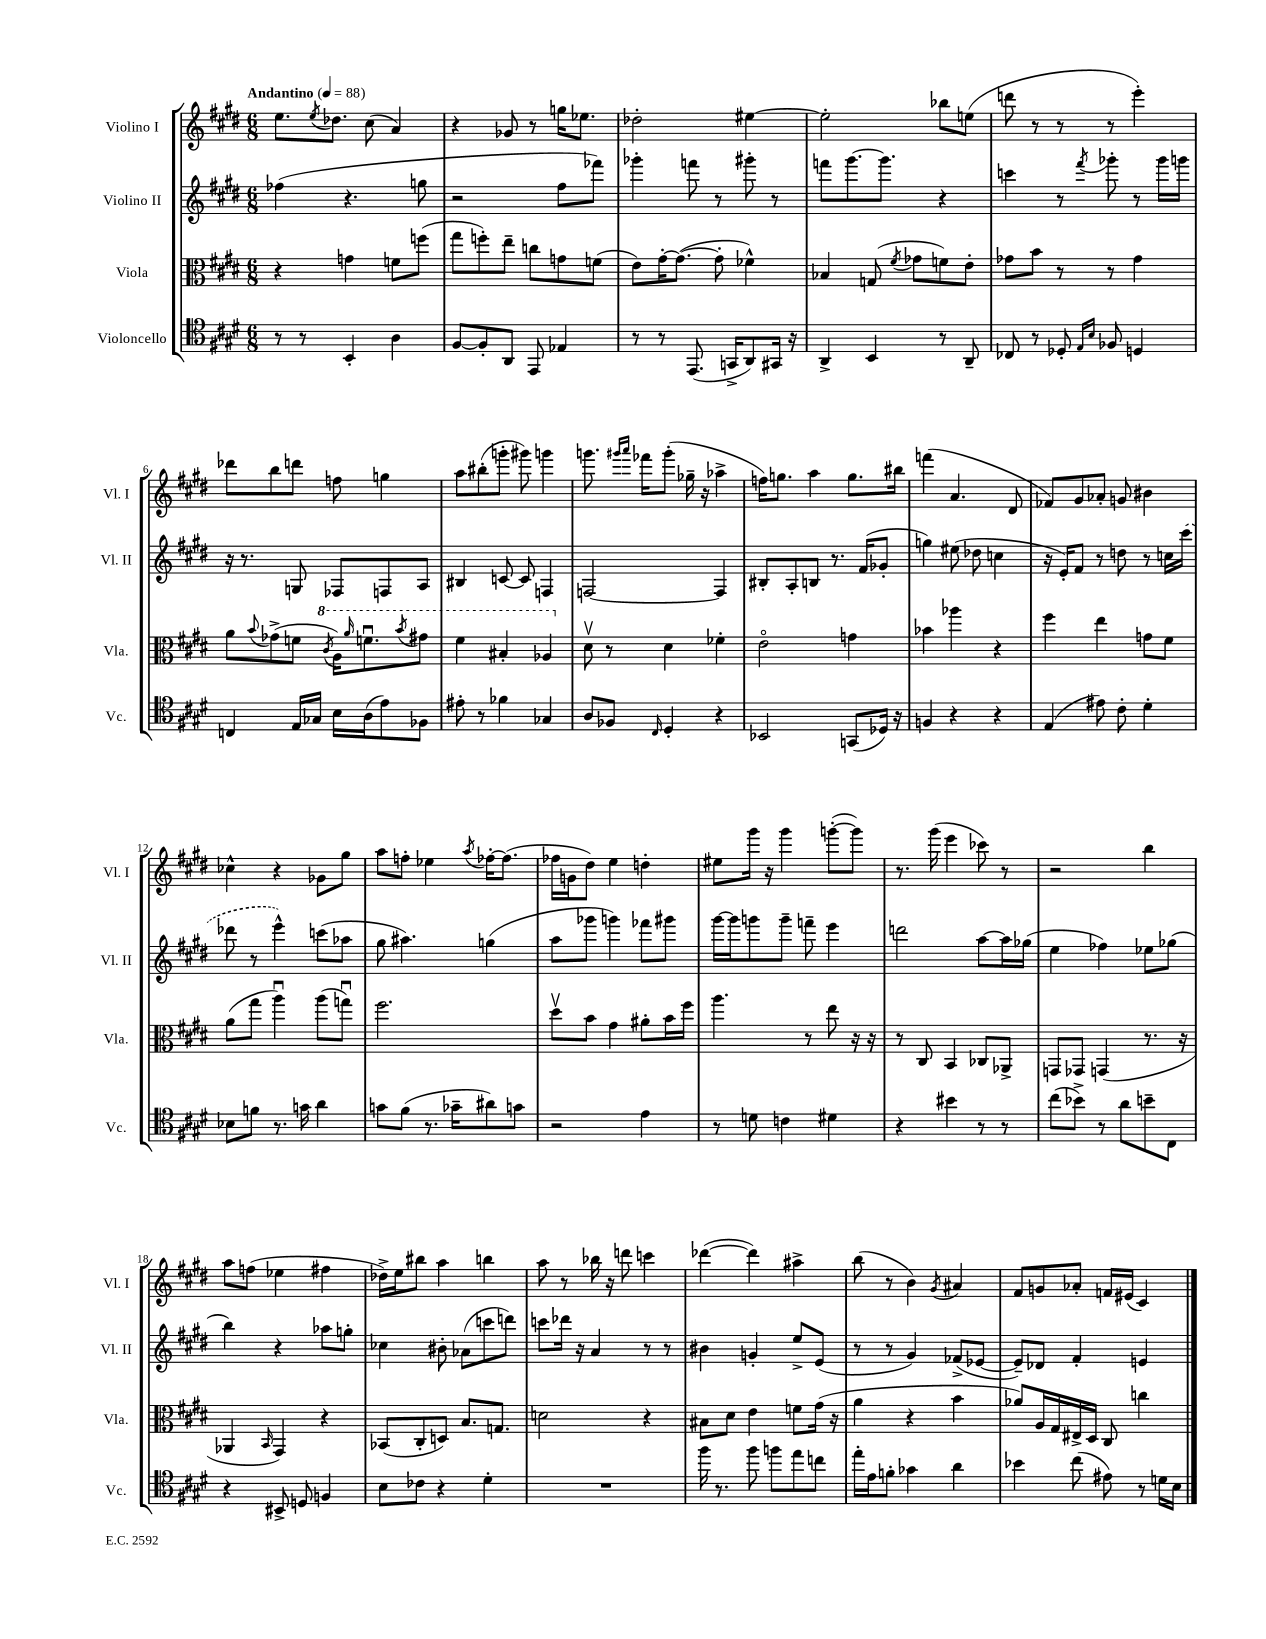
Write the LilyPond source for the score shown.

<<
\new StaffGroup <<
\new Staff = "s0" \with { instrumentName = "Violino I" shortInstrumentName = "Vl. I" } {
    \clef treble \key e \major \numericTimeSignature \time 6/8 \tempo "Andantino" 4 = 88
    e''8. \acciaccatura { e''8 } des''8. cis''8( a'4) |
    r4 ges'8 r8 g''16 ees''8. |
    des''2-. eis''4~ |
    eis''2-. bes''8 e''8( |
    d'''8 r8 r8 r8 e'''4-.) |
    des'''8 b''8 d'''8 f''8 g''4 |
    a''8 bis''8-.( g'''8-. gis'''8) g'''4 |
    g'''8. \grace { gis'''16 a'''16 } fes'''16 gis'''8-.( ges''16-- r16 aes''4-> |
    f''16) g''8. a''4 g''8. bis''16 |
    f'''4( a'4. dis'8 |
    fes'8) gis'8 aes'8-. g'8 bis'4 |
    ces''4-^ r4 ges'8 gis''8 |
    a''8 f''8-. ees''4 \acciaccatura { a''8 } fes''16~-. fes''8.( |
    fes''16 g'16 dis''8) e''4 d''4-. |
    eis''8 gis'''16 r16 gis'''4 g'''8~-.( g'''8) |
    r8. gis'''16( e'''4 ces'''8) r8 |
    r2 b''4 |
    a''8 f''8( ees''4 fis''4 |
    des''16->) e''16 bis''8 a''4 b''4 |
    a''8 r8 bes''16 r16 d'''8 c'''4 |
    des'''4~( des'''4) ais''4-> |
    b''8( r8 b'4) \acciaccatura { gis'8 } ais'4 |
    fis'8 g'8 aes'8-. f'16 eis'16( cis'4) \bar "|." |
}
\new Staff = "s1" \with { instrumentName = "Violino II" shortInstrumentName = "Vl. II" } {
    \clef treble \key e \major \numericTimeSignature \time 6/8
    fes''4( r4. g''8 |
    r2 fis''8 fes'''8) |
    ges'''4-. f'''8 r8 gis'''8-. r8 |
    f'''8 gis'''8.~ gis'''8. r4 |
    c'''4 r8 \acciaccatura { fis'''8 } ges'''8-. r8 ges'''16 g'''16 |
    r16 r8. g8 fes8 f8 a8 |
    bis4 c'8~ c'8 f4 |
    f2~ f4 |
    bis8-. a8-. b8 r8. fis'16( ges'8-. |
    g''4) eis''8( des''8 c''4 |
    r16 e'16-.) fis'8 r8 d''8 r8 c''16 \once \slurDashed cis'''16( |
    des'''8 r8 e'''4-^) c'''8( aes''8 |
    gis''8 ais''4.) g''4( |
    a''8 ges'''8 g'''4) fes'''8 gis'''8 |
    gis'''16~ gis'''16 g'''8 g'''8-- f'''8-- e'''4 |
    d'''2 a''8~ a''16 ges''16( |
    e''4 fes''4) ees''8 ges''8( |
    b''4) r4 aes''8 g''8-. |
    ces''4 bis'8-. aes'8( c'''8 d'''8) |
    c'''8 des'''16 r16 a'4 r8 r8 |
    bis'4 g'4-. e''8-> e'8( |
    r8 r8 gis'4) fes'8->( ees'8~ |
    ees'8--) des'8 fis'4-. e'4 \bar "|." |
}
\new Staff = "s2" \with { instrumentName = "Viola" shortInstrumentName = "Vla." } {
    \clef alto \key e \major \numericTimeSignature \time 6/8
    r4 g'4 f'8 f''8( |
    gis''8 f''8-.) e''8-- c''8 g'8 f'8( |
    e'8) gis'16~-. gis'8.~( gis'8-. fes'4-^) |
    bes4 g8( \acciaccatura { fis'8 } ges'8 f'8) e'8-. |
    ges'8 b'8 r8 r8 ges'4 |
    a'8 \appoggiatura { b'8 } ges'8->( f'8 \ottava #1 \acciaccatura { cis''8 } a'16) \grace { a''16 } f''8.\downbow \acciaccatura { b''8 } gis''!8 |
    fis''4 bis'4-. aes'4 \ottava #0 |
    dis'8\upbow r8 dis'4 fes'4-. |
    e'2\flageolet g'4 |
    bes'4 aes''4 r4 |
    fis''4 e''4 g'8 fis'8 |
    a'8( gis''8 a''4\downbow) a''8( g''8\downbow) |
    fis''2. |
    dis''8\upbow b'8 gis'4 ais'8-. b'16 fis''16 |
    a''4. r8 e''8 r16 r16 |
    r8 cis8 b,4 ces8 aes,8-> |
    g,8 ges,8 g,4( r8. r16 |
    aes,4 \grace { b,16 } gis,4) r4 |
    bes,8( cis8-. d8) b8. g8. |
    d'2 r4 |
    bis8 dis'8 e'4 f'8 gis'16( r16 |
    a'4 r4 b'4 |
    aes'8) a16 gis16 eis16-> dis16 cis8 c''4 \bar "|." |
}
\new Staff = "s3" \with { instrumentName = "Violoncello" shortInstrumentName = "Vc." } {
    \clef tenor \key e \major \numericTimeSignature \time 6/8
    r8 r8 b,4-. a4 |
    fis8~ fis8-. a,8 e,8 ees4 |
    r8 r8 e,8.( g,16-> a,8) gis,16 r16 |
    a,4-> b,4 r8 a,8-- |
    ces8 r8 des8-. \grace { e16 b16 } fes8 d4 |
    c4 e16 ges16 b16 a16( e'8) fes8 |
    eis'8-. r8 fes'4 ges4 |
    a8 fes8 \grace { cis16 } dis4-. r4 |
    bes,2 g,8( des16) r16 |
    f4 r4 r4 |
    e4( eis'8) cis'8-. dis'4-. |
    bes8 f'8 r8. g'16 a'4 |
    g'8 fis'8( r8. ges'16-- ais'8) g'8 |
    r2 e'4 |
    r8 d'8 c'4 dis'4 |
    r4 bis'4 r8 r8 |
    cis''8( bes'8->) r8 a'8 b'8-- cis8 |
    r4 bis,8-> d8 f4 |
    b8 ces'8 r4 dis'4-. |
    R2. |
    fis''16 r8. fis''8 f''8 e''8 c''8 |
    e''16-. e'16 f'8-. ges'4 a'4 |
    bes'4 cis''8( eis'8) r8 d'16 b16 \bar "|." |
}
>>
>>
